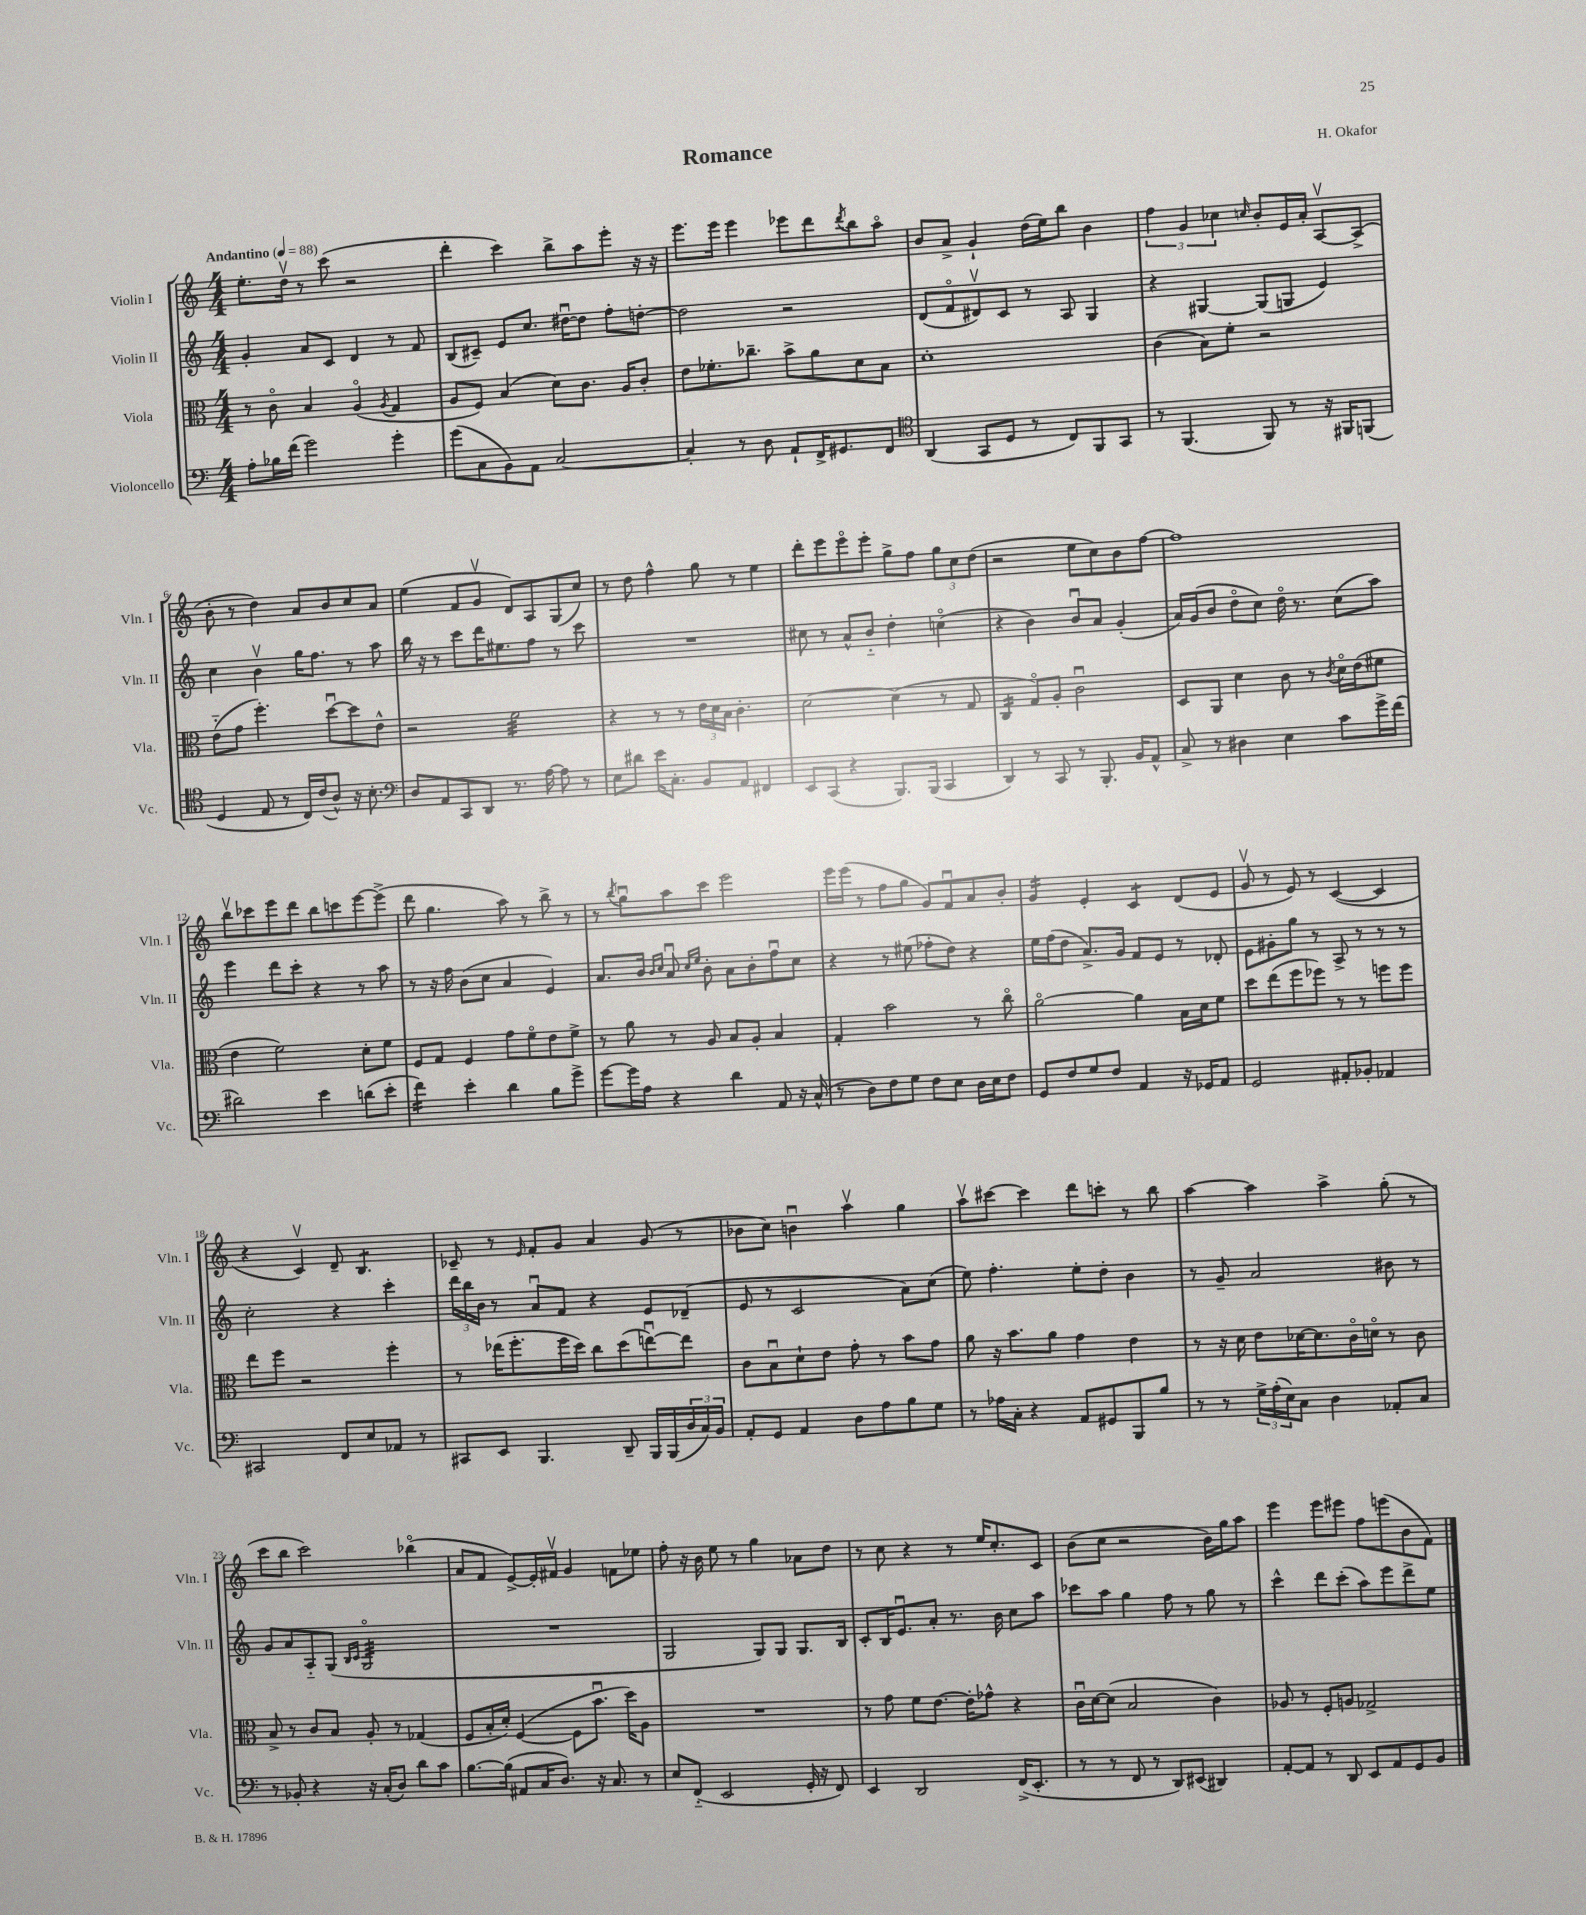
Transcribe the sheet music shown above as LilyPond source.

\header { title = "Romance" composer = "H. Okafor" }
<<
\new StaffGroup <<
\new Staff = "s0" \with { instrumentName = "Violin I" shortInstrumentName = "Vln. I" } {
    \clef treble \key c \major \numericTimeSignature \time 4/4 \tempo "Andantino" 4 = 88
    e''8.-. d''16\upbow r8 c'''8( r2 |
    d'''4-. c'''4) b''8-> a''8 e'''8-. r16 r16 |
    e'''8. e'''16 e'''4 ees'''8 d'''8 \acciaccatura { d'''8 } b''8 a''8\flageolet |
    b'8 a'8-> g'4-! d''16( e''16) b''8 b'4 |
    \tuplet 3/2 { f''4 g'4 ces''4 } \grace { c''16 } b'8-. e'16 a'16-. a8~\upbow a8->( |
    b'8-. r8 d''4) a'8 b'8 c''8 a'8 |
    e''4( f'8 g'8\upbow d'8) a8 g8( c''8) |
    r8 d''8 f''4-^ g''8 r8 e''4 |
    d'''8-. e'''8 e'''8\flageolet e'''8-. g''8-> f''8 \tuplet 3/2 { g''8 c''8 d''8( } |
    r2 e''8 c''8) b'8 f''8~ |
    f''1 |
    b''8\upbow ces'''8 e'''8 d'''8 b''8 c'''8 e'''8~ e'''8->( |
    d'''8 g''4. a''8) r8 b''8-> r8 |
    r8 \acciaccatura { b''8 } g''8\downbow a''8 c'''8 e'''2 |
    e'''16 e'''16( r8 f''8 g''8 g'8) f'8\downbow a'8 b'8-. |
    g'4:16 e'4-. c'4:8 d'8( e'8 |
    g'8\upbow r8 e'8) r8 c'4~( c'4 |
    r4 c'4\upbow) d'8-- b4.:8 |
    ces'8-- r8 \grace { e'16 } f'8-. g'8 a'4 g'8( r8 |
    bes'8 c''8) b'4\downbow a''4\upbow g''4 |
    a''8\upbow cis'''8~ cis'''4 d'''8 c'''8-. r8 b''8 |
    a''4~ a''4 a''4-> g''8-.( r8 |
    c'''8 b''8 c'''2) bes''4\flageolet( |
    a'8 f'8 e'8~->) e'16-. fis'16\upbow g'4 f'8 ees''8 |
    f''8-. r16 b'16 e''8 r8 g''4 aes'8 d''8 |
    r8 c''8 r4 r8 e''16 c''8.-. c'8 |
    b'8( c''8 r2 b'16) g''16 a''8 |
    e'''4 e'''8 eis'''8 f''8 e'''8( b'8 f'8) \bar "|." |
}
\new Staff = "s1" \with { instrumentName = "Violin II" shortInstrumentName = "Vln. II" } {
    \clef treble \key c \major \numericTimeSignature \time 4/4
    g'4-. a'8 c'8 d'4 r8 f'8 |
    b8( cis'8--) e'8 c''8. dis''16~\downbow dis''8 f''8-. d''8~-. |
    d''2 r2 |
    d'8( f'8\flageolet dis'8\upbow) c'8 r8 a8 g4 |
    r4 gis4~ gis8( g8 e'4) |
    c''4 b'4\upbow g''16 f''8. r8 a''8 |
    b''16 r16 r8 c'''8 d'''16 eis''8. f''8 r8 c'''8 |
    R1 |
    cis''8 r8 a'8-^ b'8-_ d''4-. c''4\flageolet( |
    r4 b'4) b'8\downbow a'8 g'4-.( |
    a'16) g'16( b'8 d''8\flageolet c''8) d''16\flageolet r8. c''8( a''8) |
    e'''4 d'''8 c'''8-. r4 r8 a''8 |
    r8 r16 f''16 b'8( c''8 a'4 e'4) |
    a'8. b'16 \grace { b'16 c''16 } a'8\downbow \grace { c''16 e''16 } b'8-. a'8 b'8-. f''8\downbow c''8 |
    r4 r8 eis''8( fes''8-. d''8) r4 |
    e''16 f''16( d''8 a'8.->) g'16 f'8 e'8 r8 des'8-. |
    e'8 gis'8-. g''8 r8 a8-> r8 r8 r8 |
    c''2-. r4 c'''4-. |
    \tuplet 3/2 { d'''16 b''16 b'16 } r8 a'8\downbow f'8 r4 e'8 des'8--( |
    e'8 r8 c'2 a'8) c''8( |
    e''8) f''4.-. e''8-. d''8-. b'4 |
    r8 g'8-- a'2 bis'8 r8 |
    g'8 a'8 a8-_ g8( \grace { b16 c'16 } g2:32\flageolet |
    R1 |
    g2 g8) g8 g8. b16 |
    c'8-. b16 e'8.\downbow a'8-. r8. b'16 c''8 a''8 |
    ces'''8 a''8 g''4 f''8 r8 g''8 r8 |
    c'''4-^ d'''8 c'''8-.( a''8) e'''8 d'''8-> e''8 \bar "|." |
}
\new Staff = "s2" \with { instrumentName = "Viola" shortInstrumentName = "Vla." } {
    \clef alto \key c \major \numericTimeSignature \time 4/4
    r8 c'8\flageolet b4 a4\flageolet( \acciaccatura { a8 } g4 |
    a8 f8) b4( d'8) c'8. a16 c'8-. |
    e'8 fes'8.-. ces''8.-- b'8-> a'8 d'8 b8 |
    d'1-. |
    c'4( b8) f'8-. r2 |
    e'8-_( g'8 f''4.-.) d''8~\downbow d''8 e'8-^ |
    r2 f'2:32 |
    r4 r8 r8 \tuplet 3/2 { e'16 d'16 b16 } c'4.-. |
    d'2~ d'4( r8 g8 |
    c4:16 g8\flageolet) a8-. c'2\downbow |
    d8 a,8 d'4 c'8 r8 \acciaccatura { c'8 } d'16\flageolet e'16( fis'8 |
    e'4 f'2) d'8-. f'8 |
    f8 g8 f4 g'8 f'8\flageolet e'8 f'8-> |
    r8 a'8 r8 a8 b8 a8-. b4 |
    g4-. b'2 r8 c''8\flageolet |
    a'2~\flageolet a'4 b16 d'16 f'8 |
    d''8 e''8( f''8 fes''8) r8 r8 f''8 f''8 |
    e''8 f''8 r2 f''4-. |
    r8 ees''16( f''8.-. f''16 d''16) c''8 d''8( e''8~\downbow) e''8 |
    c'8 b8\downbow d'8-! e'8 g'8-. r8 b'8 g'8 |
    a'8 r16 b'8. a'8 g'4 e'4 |
    r8 r16 d'16 e'8 des'16~ des'8. c'16\flageolet d'16\flageolet r8 c'8 |
    b8-> r8 c'8 b8 a8-. r8 ges4( |
    f8 b16-. d'16-.) f4~( f8 b'8.\downbow d''16) a8 |
    R1 |
    r8 g'8 f'8 e'8.~ e'16-. ges'8-^ r4 |
    c'16\downbow d'16~ d'8( b2 c'4) |
    aes8 r8 f8-. a8 ges2-> \bar "|." |
}
\new Staff = "s3" \with { instrumentName = "Violoncello" shortInstrumentName = "Vc." } {
    \clef bass \key c \major \numericTimeSignature \time 4/4
    a8-. bes16 f'16( g'2) g'4-. |
    g'8( c8 b,8) a,8 c2~ |
    c4-. r8 d8 a,8-! f,16-> gis,8. f,8 |
    \clef tenor a,4( g,8 d8 r8 c8) f,8 g,8 |
    r8 f,4.( f,8) r8 r16 fis,16 f,8( |
    d4 e8 r8 c16) c'16( a8-^) r16 b8.-. |
    \clef bass d8 a,8 c,8 d,8 r8. a16~ a8 r8 |
    e8 dis'8 e'16 c8.-. b,8 a,8 fis,4 |
    e,8 c,8( r4 b,,8.) b,,16( c,4 |
    d,4) r8 c,8 r8 b,,8.-. b,16 a,8-^ |
    c8-> r8 dis4 e4 c'8 g'16-> f'16( |
    dis'2) e'4 d'8( e'8-. |
    f'4:16) e'4-. d'4 b8 g'8-> |
    g'8~ g'16 a16 r4 d'4 a,8 r16 c16-^( |
    r8 d8) f8 g8 f8 e8 d16 e16 f8 |
    g,8 f8 g8 f8 a,4 r16 ges,16 a,8 |
    g,2 ais,8-. bes,8-. aes,4 |
    cis,2 f,8 e8 aes,8 r8 |
    cis,8 e,8 b,,4. d,8-- b,,16 b,,16( \tuplet 3/2 { d16 c16) b,16 } |
    a,8-. g,8 a,4 d8 a8 b8 g8 |
    r8 aes16 c16-. r4 a,8 gis,8 b,,8 b8 |
    r8 r8 \tuplet 3/2 { g16-> a16-.( e16) } c8 d4 aes,8-. c8 |
    r8 bes,8-. r4 r16 c16-.( d8) d'8 c'8 |
    b8.~ b16( ais,8 c16 d8.) r16 c8. r8 |
    e8 f,8-_( e,2 g,16-. r16 f,8) |
    e,4 d,2 f,16->( e,8.-. |
    r8 r8 f,8 r8 d,8) eis,8( dis,4) |
    a,8~-. a,8 r8 d,8 e,8 a,8 g,8 b,8 \bar "|." |
}
>>
>>
